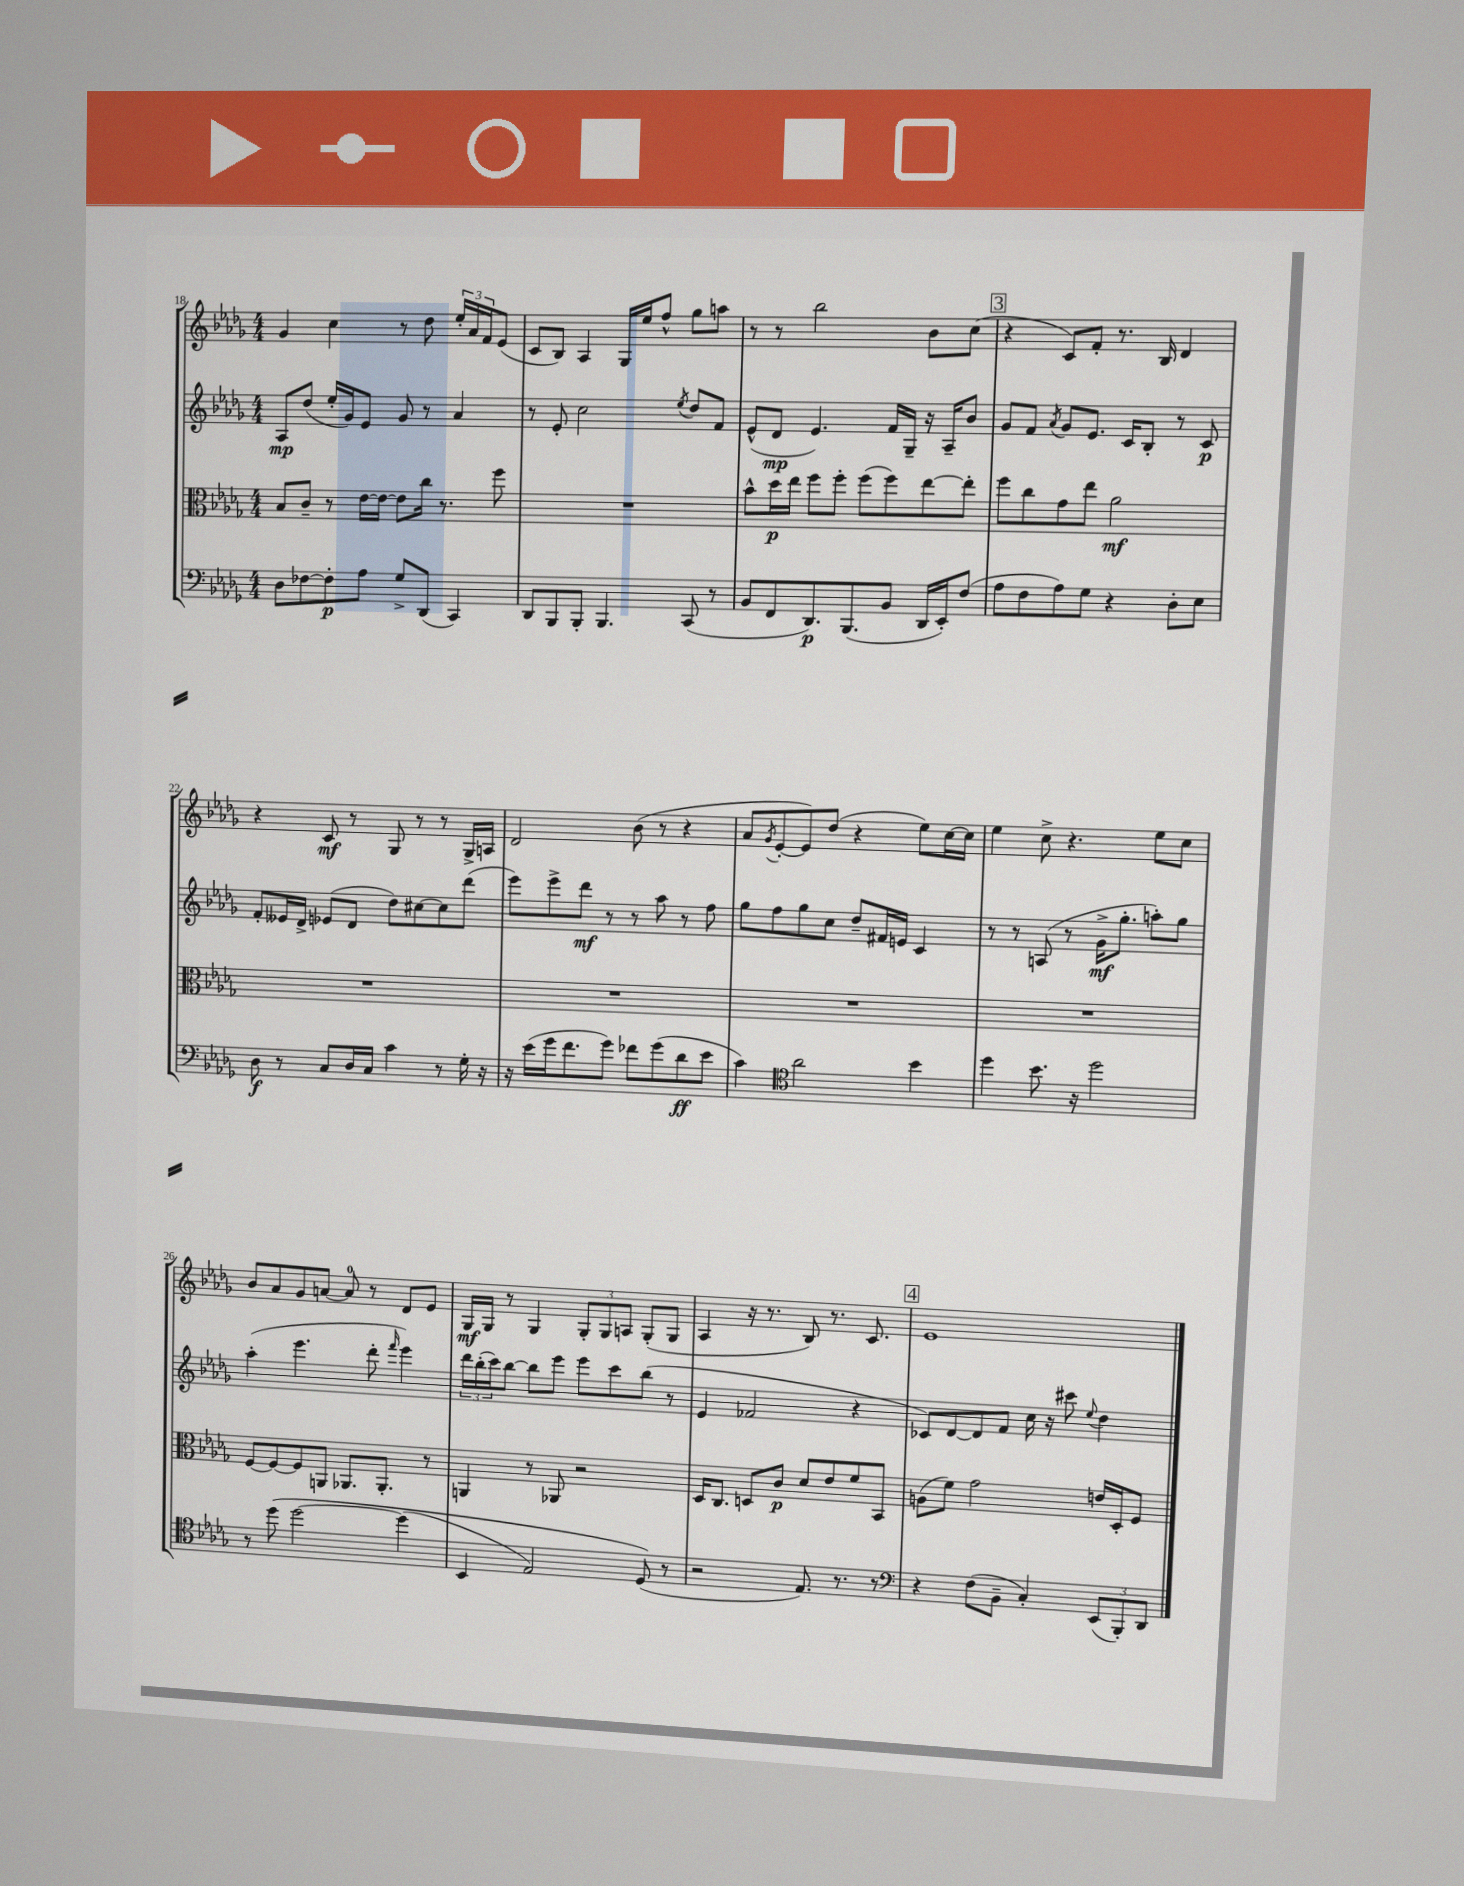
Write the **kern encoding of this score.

**kern	**dynam	**kern	**dynam	**kern	**dynam	**kern	**dynam
*part4	*part4	*part3	*part3	*part2	*part2	*part1	*part1
*staff4	*staff4	*staff3	*staff3	*staff2	*staff2	*staff1	*staff1
*clefF4	*	*clefC3	*	*clefG2	*	*clefG2	*
*k[b-e-a-d-g-]	*	*k[b-e-a-d-g-]	*	*k[b-e-a-d-g-]	*	*k[b-e-a-d-g-]	*
*M4/4	*	*M4/4	*	*M4/4	*	*M4/4	*
=18	=18	=18	=18	=18	=18	=18	=18
8D-\L	.	8B-/L	.	8A-/L	mp	4g-/	.
[8F-X\	.	8c~/J	.	(8dd-/J	.	.	.
8F-'\]	p	8r	.	16ee-'/LL	.	4cc\	.
.	.	.	.	16g-/J)	.	.	.
8A-\J	.	[16e-\LL	.	8e-/J	.	.	.
.	.	16e-\JJ_	.	.	.	.	.
8G-^/L	.	8e-\L]	.	8g-/	.	8r	.
(8DD-/J	.	16cc\Jk	.	8r	.	8dd-\	.
.	.	8.r	.	.	.	.	.
4CC/)	.	.	.	4a-/	.	24ee-'/LL	.
.	.	.	.	.	.	24a-/	.
.	.	.	.	.	.	24f/J	.
.	.	8ff\	.	.	.	(8e-/J	.
=19	=19	=19	=19	=19	=19	=19	=19
8DD-/L	.	1r	.	8r	.	8c/L	.
8BBB-/	.	.	.	8e-'/	.	8B-/J)	.
8BBB-'/J	.	.	.	2cc\	.	4A-/	.
4.BBB-/	.	.	.	.	.	.	.
.	.	.	.	.	.	16G-/LL	.
.	.	.	.	.	.	16ee-/J	.
.	.	.	.	.	.	8ff^^/J	.
.	.	.	.	8qee-/	.	.	.
(8CC/	.	.	.	8dd-/L	.	8gg-\L	.
8r	.	.	.	8f/J	.	8aan\J	.
=20	=20	=20	=20	=20	=20	=20	=20
8BB-/L	.	8b-^^\L	.	(8e-^^/L	.	8r	.
8FF/	.	16dd-\L	p	8d-/J	mp	8r	.
.	.	16ee-\JJ	.	.	.	.	.
8.DD-/)	p	8ff\L	.	4.e-/)	.	2bb-\	.
.	.	8ff'\J	.	.	.	.	.
(8.BBB-/	.	.	.	.	.	.	.
.	.	(8ff\L	.	.	.	.	.
8BB-/J	.	8ff\)	.	16f/LL	.	.	.
.	.	.	.	16G-~/JJ	.	.	.
16DD-/LL	.	[8ee-\	.	16r	.	8b-\L	.
16EE-'/J)	.	.	.	16A-~/KL	.	.	.
(8F/J	.	8ee-'\J]	.	8b-/J	.	(8cc\J	.
!!LO:REH:place=s1:t=3
=21	=21	=21	=21	=21	=21	=21	=21
8A-\L	.	8ff\L	.	8g-/L	.	4r	.
8F\	.	8cc\	.	8f/J	.	.	.
.	.	.	.	8qa-/	.	.	.
8A-\)	.	8g-\	.	8g-/L	.	8c/L)	.
8G-\J	.	8ee-\J	.	8.e-/J	.	8f'/J	.
4r	.	2a-\	mf	.	.	8.r	.
.	.	.	.	16c/KL	.	.	.
.	.	.	.	8B-'/J	.	.	.
.	.	.	.	.	.	16B-/	.
8D-'\L	.	.	.	8r	.	4d-/	.
8E-\J	.	.	.	8c/	p	.	.
!!LO:LB:g=z
=22	=22	=22	=22	=22	=22	=22	=22
8D-\	f	1r	.	8f'/L	.	4r	.
8r	.	.	.	16e--X/L	.	.	.
.	.	.	.	16d-^/JJ	.	.	.
8C/L	.	.	.	(8e-X/L	.	8c/	mf
16D-/L	.	.	.	8d-/J	.	8r	.
16C/JJ	.	.	.	.	.	.	.
4c\	.	.	.	8dd-\L)	.	8G-/	.
.	.	.	.	[8cc#X\	.	8r	.
8r	.	.	.	8cc#\]	.	8r	.
16G-'\	.	.	.	(8ddd-\J	.	16G-^/LL	.
16r	.	.	.	.	.	16An/JJ	.
=23	=23	=23	=23	=23	=23	=23	=23
16r	.	1r	.	8eee-\L)	.	2d-/	.
(16e-\LL	.	.	.	.	.	.	.
16g-\J	.	.	.	8eee-^\	.	.	.
8.f\	.	.	.	.	.	.	.
.	.	.	.	8ddd-\J	mf	.	.
8g-\J)	.	.	.	8r	.	.	.
8f-X\L	.	.	.	8r	.	(8b-\	.
(8g-\	.	.	.	8aa-\	.	8r	.
8d-\	ff	.	.	8r	.	4r	.
8e-\J	.	.	.	8ff\	.	.	.
=24	=24	=24	=24	=24	=24	=24	=24
4c\)	.	1r	.	8gg-\L	.	8a-/L	.
.	.	.	.	.	.	8qg-/	.
.	.	.	.	8ff\	.	[8e-'/	.
*clefC4	*	*	*	*	*	*	*
2a-\	.	.	.	8gg-\	.	8e-/])	.
.	.	.	.	8cc\J	.	(8dd-/J	.
.	.	.	.	8dd-~/L	.	4r	.
.	.	.	.	16f#X/L	.	.	.
.	.	.	.	16en/JJ	.	.	.
4b-\	.	.	.	4c/	.	8ee-\L)	.
.	.	.	.	.	.	[16cc\L	.
.	.	.	.	.	.	16cc\JJ]	.
=25	=25	=25	=25	=25	=25	=25	=25
4dd-\	.	1r	.	8r	.	4ee-\	.
.	.	.	.	8r	.	.	.
8.b-\	.	.	.	(8An/	.	8cc^\	.
.	.	.	.	8r	.	4.r	.
16r	.	.	.	.	.	.	.
2dd-\	.	.	.	16g-^\KL	mf	.	.
.	.	.	.	8.gg-'\J	.	.	.
.	.	.	.	8aan'\L)	.	8ee-\L	.
.	.	.	.	8gg-\J	.	8cc\J	.
!!LO:LB:g=z
=26	=26	=26	=26	=26	=26	=26	=26
8r	.	[8F/L	.	(4aa-'\	.	8b-/L	.
(8dd-\	.	8F/_	.	.	.	8a-/	.
[2dd-\	.	8F/]	.	4.eee-\	.	8g-/	.
.	.	8AAn/J	.	.	.	[8an/J	.
.	.	8.AA-X/L	.	.	.	8a/]	.
.	.	.	.	8ddd-'\	.	8r	.
.	.	8.AA-'/J	.	.	.	.	.
.	.	.	.	16qqfff/	.	.	.
(4dd-\]	.	.	.	4eee-\)	.	8d-/L	.
.	.	8r	.	.	.	8e-/J	.
=27	=27	=27	=27	=27	=27	=27	=27
4BB-/	.	4AAn/	.	24ddd-\LL	.	16G-/LL	mf
.	.	.	.	(24bb-'\	.	.	.
.	.	.	.	.	.	16G-/JJ	.
.	.	.	.	24ccc\J)	.	.	.
.	.	.	.	[8bb-\J	.	8r	.
2E-/)	.	8r	.	8bb-\L]	.	4G-/	.
.	.	8AA-X/	.	8eee-\J	.	.	.
.	.	2r	.	8eee-\L	.	12G-'/L	.
.	.	.	.	.	.	12G-/	.
.	.	.	.	8ccc\	.	.	.
.	.	.	.	.	.	12An/J	.
(8D-/)	.	.	.	(8bb-\J	.	(8G-'/L	.
8r	.	.	.	8r	.	8G-/J	.
=28	=28	=28	=28	=28	=28	=28	=28
2r	.	16D-/KL	.	4e-/	.	4A-/	.
.	.	8.C/J	.	.	.	.	.
.	.	8Dn/L	.	2f-X/	.	16r	.
.	.	.	.	.	.	8.r	.
.	.	8c/J	p	.	.	.	.
8.E-/)	.	8d-/L	.	.	.	8B-/)	.
.	.	8e-/	.	.	.	8.r	.
8.r	.	.	.	.	.	.	.
.	.	8f/	.	4r	.	.	.
.	.	.	.	.	.	8.c/	.
8r	.	8BB-/J	.	.	.	.	.
!!LO:REH:place=s1:t=4
=29	=29	=29	=29	=29	=29	=29	=29
*clefF4	*	*	*	*	*	*	*
4r	.	(8An\L	.	8c-X/L)	.	1e-	.
.	.	8f\J)	.	[8d-/	.	.	.
(8F\L	.	2g-\	.	8d-/]	.	.	.
8BB-~\J	.	.	.	8f/J	.	.	.
4C'/)	.	.	.	16cc\	.	.	.
.	.	.	.	16r	.	.	.
.	.	.	.	8ccc#X\	.	.	.
.	.	.	.	8qqee-/	.	.	.
(12EE-/L	.	16en/LL	.	4dd-\	.	.	.
.	.	16D-'/J	.	.	.	.	.
12BBB-'/)	.	.	.	.	.	.	.
.	.	8F/J	.	.	.	.	.
12DD-/J	.	.	.	.	.	.	.
==	==	==	==	==	==	==	==
*-	*-	*-	*-	*-	*-	*-	*-
